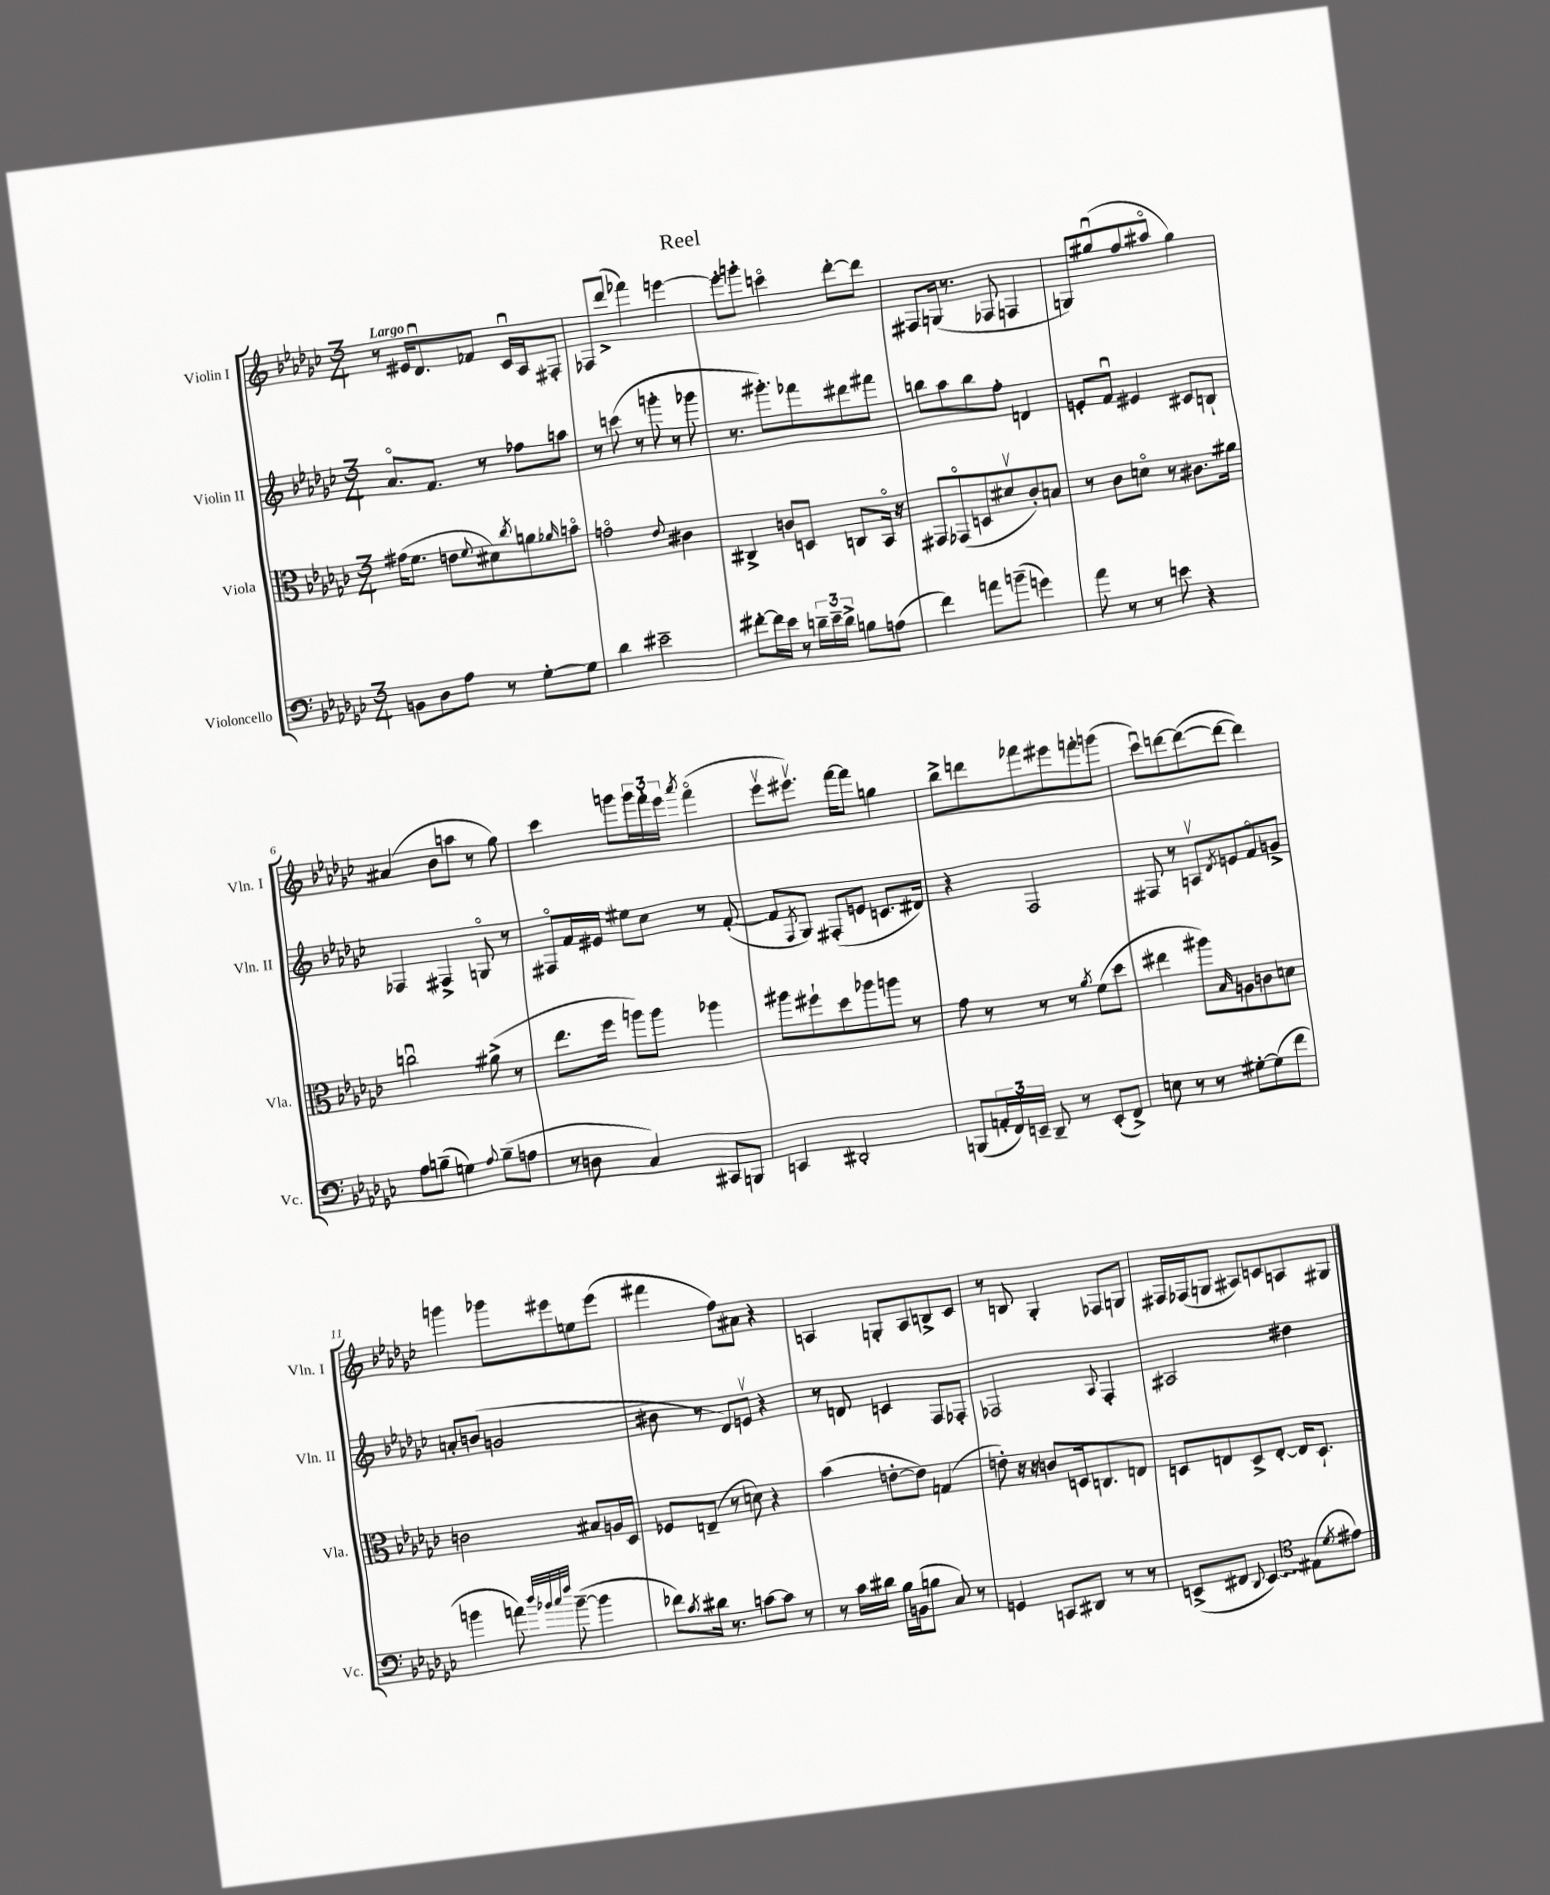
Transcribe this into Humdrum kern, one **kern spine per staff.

**kern	**kern	**kern	**kern
*staff4	*staff3	*staff2	*staff1
*clefF4	*clefC3	*clefG2	*clefG2
*k[b-e-a-d-g-c-]	*k[b-e-a-d-g-c-]	*k[b-e-a-d-g-c-]	*k[b-e-a-d-g-c-]
*M3/4	*M3/4	*M3/4	*M3/4
8BB	(16g#	8.a-o	8r
.	8.f	.	.
8D-	.	.	16e#
.	.	8.f	8.d-u
8A-	8e	.	.
.	8qqf	.	.
8r	8d#)	8r	8f-
.	8qcc-	.	.
[8G-'	8a	8ff-	16c-u
.	.	.	16A-
.	16qqa-	.	.
8G-]	8bo	8aa	8F#'
=	=	=	=
4d-	2go	8r	8F-
.	.	(8ccc	(8ddd-^
2e#~	.	8r	4fff-)
.	.	8ggg'	.
.	8qqe-	.	.
.	4c#	8r	[4eee
.	.	8ggg-	.
=	=	=	=
[8f#'	4C#^	8.r	8eee']
16f#]	.	.	8ggg'
16e-	.	8.ggg#')	.
8r	8c	.	4ccco
24d~	8D	8fff-	.
24e-~	.	.	.
24d^	.	.	.
8B	8C	8ddd#	[8ddd-'
(8A	16BB-o	8fff#	8ddd-]
.	16r	.	.
=	=	=	=
4f)	8GG#	8bb	8F#
.	(8GG-o	8aa-	(16G
.	.	.	8.r
8a	8D	8bb	.
(8b~	8d#v	8ff'	8F-
4g)	8c-')	4d	4F
.	8B	.	.
=	=	=	=
8a-	8r	8e'	8G)
8r	8c-	8fu	(8gg#u
8r	8do	4e#	8ff
8e	8r	.	8aa#o
4r	8.c#	8c#	4gg#)
.	.	8B`	.
.	16a#	.	.
=	=	=	=
8A-	2ccu	4F-	(4a#
(8B~	.	.	.
4G)	.	4F#^	8b-
.	.	.	8aa
8qqA-	.	.	.
(8B~	(8a#^	8Go	8r
8A	8r	8r	8gg-)
=	=	=	=
8r	8.ee-	8F#o	4ccc-
8D	.	16f	.
.	16ff	16e#	.
4C-)	8aa)	8ee#	8ggg
.	8aa	8cc-	24ggg
.	.	.	24fff'
.	.	.	24eee-
.	.	.	8qaaa-
8CC#	4aa-	8r	(4fffo
8BBB	.	([8f'	.
=	=	=	=
4CC	8aa#	8f]	8eee-v
.	.	8qF	.
.	8ff#`	8G-)	8.eee#v)
2DD#'	8dd-	(8F#'	.
.	.	.	[16fff
.	8aa-	8e	8fff]
.	8aa	8.c	4gg
.	8r	.	.
.	.	16d#)	.
=	=	=	=
(8BBB	8g-	4r	8bb-^
24AA'	8r	.	8ddd
24FF)	.	.	.
24EE~	.	.	.
8DD-~	8r	2F	8fff-
8r	8r	.	8eee#
.	8qa-	.	.
(8EE'	(8f	.	8fff'
8FF^)	8dd-	.	(8ggg
=	=	=	=
8E	4ee#	8F#	8ccc-u)
8r	.	8r	[8ddd
8r	8aa#)	8Av	(8ddd_
.	16qqB-	8qd-	.
[8G#'	8A	8e	8ddd_
(8G#]	8c	8fo	4ddd])
8f	8d	8g^	.
=	=	=	=
4b	2c	8a'	4ggg
.	.	(8b	.
8a)	.	2g	8ggg-
32qqdd-	.	.	.
32qqb-	.	.	.
32qqcc-	.	.	.
32qqff	.	.	.
([8b-~	.	.	8eee#
4b-]	8B#	.	8ee
.	16A	.	(8eee#
.	16D-	.	.
=	=	=	=
8f-)	8F-	8b#	4fff#
8qc-	.	.	.
16d#	(8E~	8r	.
8.r	.	.	.
.	8r	8d-)	8ff)
[8c	8d)	8ev	8a#
8c]	4r	4r	4r
8r	.	.	.
=	=	=	=
8r	(4b-	8r	4A
16c-	.	8d	.
16d#	.	.	.
16B-	[8e'	4c	8G'
(16BB	.	.	.
8B	8e])	.	8A
8C-)	(4G	8F	8B^
8r	.	8F-'	8c-
=	=	=	=
4GG	8e')	2F-	8r
.	16r	.	8B
.	16r	.	.
8CC	8c	.	4G-'
8DD#	16D	.	.
.	8.C	.	.
.	.	8qqA-	.
8r	.	4F-'	8F-
8r	8E	.	8G
=	=	=	=
(8EE^	8D	2A#	16F#
.	.	.	(16F-
8FF#	8E	.	8G
8qqDD-	.	.	.
4EE)	8D^	.	8A#)
.	[8E'	.	8c
*clefC4	*	*	*
(8E#	16E]	4dd#	8A
.	8.D`	.	.
8qd-	.	.	.
8e#)	.	.	8G#
==	==	==	==
*-	*-	*-	*-
